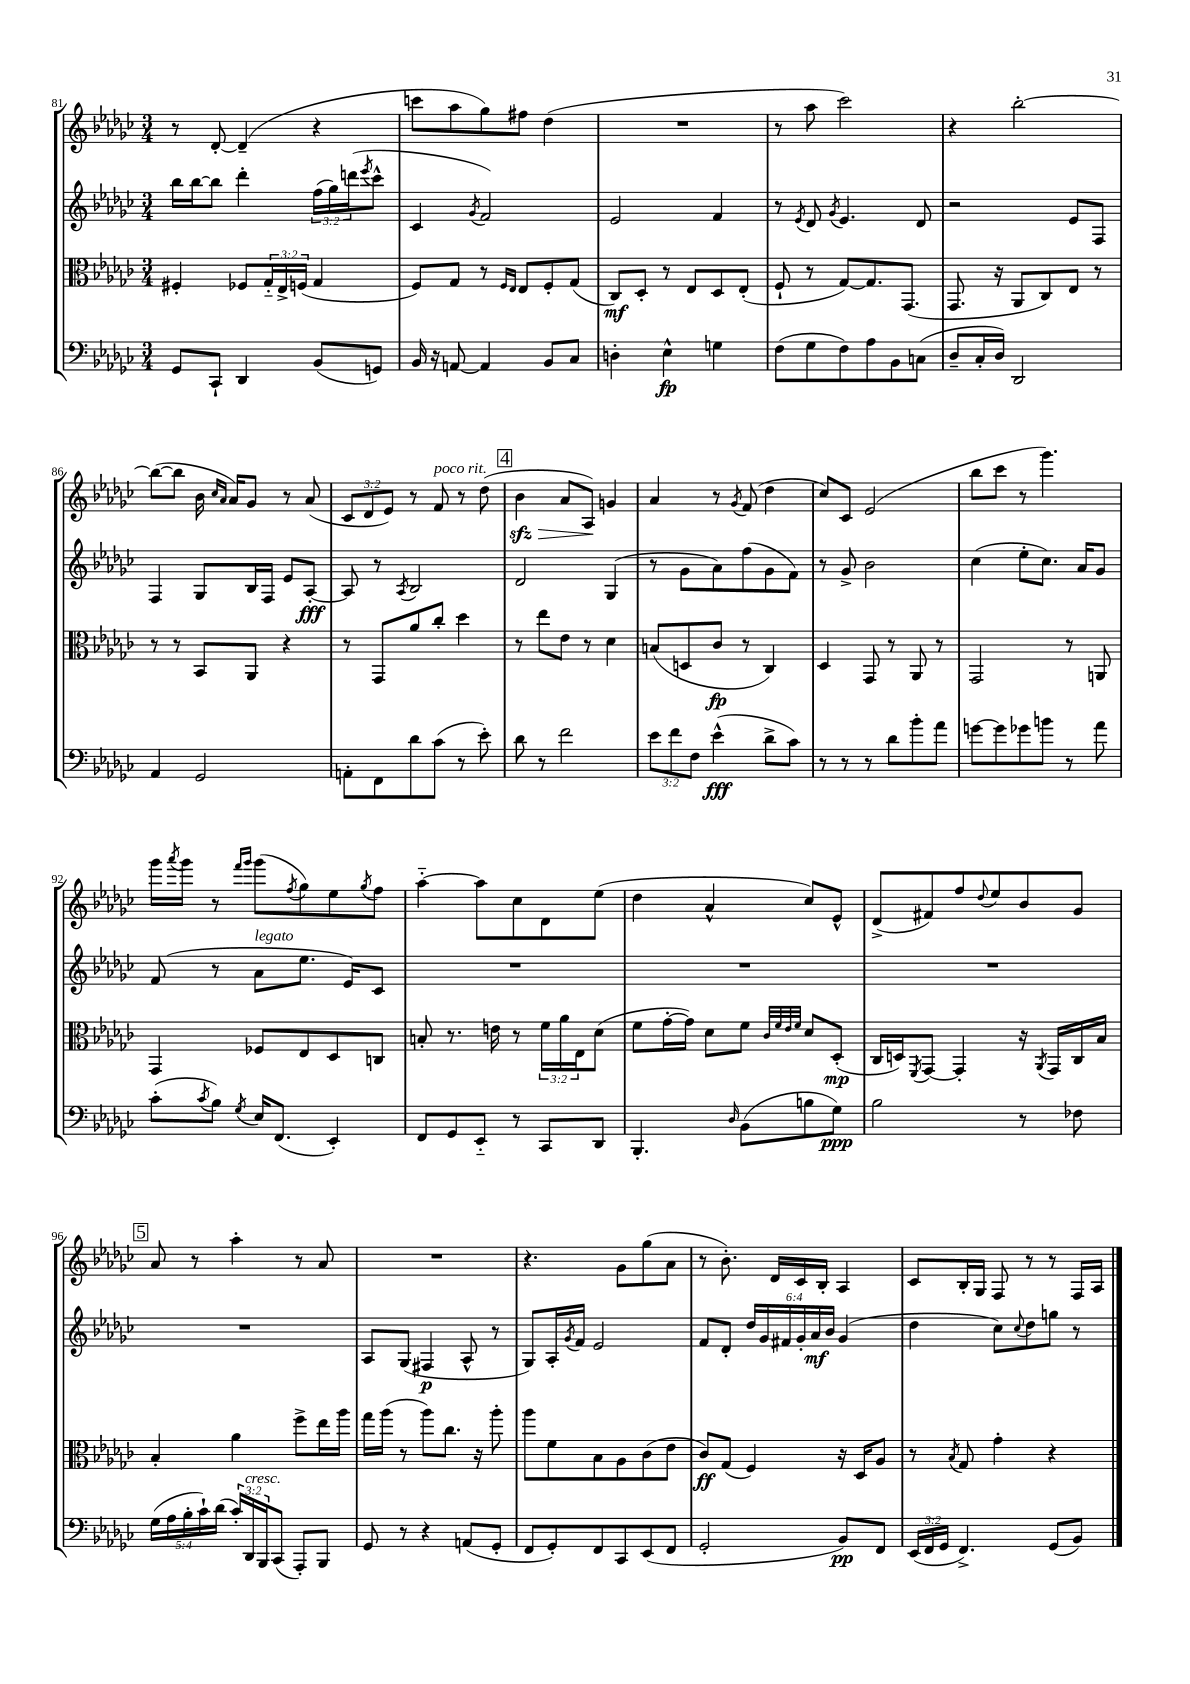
<<
\new StaffGroup <<
\new Staff = "s0" {
    \clef treble \key ges \major \numericTimeSignature \time 3/4 \override Staff.TupletNumber.text = #tuplet-number::calc-fraction-text
    r8 des'8~-. des'4--( r4 |
    c'''8 aes''8 ges''8) fis''8 des''4( |
    R2. |
    r8 aes''8 ces'''2) |
    r4 bes''2~-. |
    bes''8~( bes''8 bes'16 \grace { ces''16 aes'16 } aes'16) ges'8 r8 aes'8( |
    \tuplet 3/2 { ces'8 des'8 ees'8) } r8 f'8^\markup { \italic "poco rit." } r8 des''8( |
    \mark \markup { \box "4" } bes'4\sfz\> aes'8 aes8\!) g'4 |
    aes'4 r8 \acciaccatura { ges'8 } f'8( des''4 |
    ces''8) ces'8 ees'2( |
    bes''8 ces'''8 r8 ges'''4.) |
    ges'''16 \acciaccatura { aes'''8 } ges'''16 r8 \grace { f'''16 ges'''16 } ges'''8( \acciaccatura { f''8 } ges''8) ees''8 \acciaccatura { ges''8 } f''8 |
    aes''4~-_ aes''8 ces''8 des'8 ees''8( |
    des''4 aes'4-^ ces''8) ees'8-^ |
    des'8->( fis'8) f''8 \appoggiatura { des''8 } ees''8 bes'8 ges'8 |
    \mark \markup { \box "5" } aes'8 r8 aes''4-. r8 aes'8 |
    R2. |
    r4. ges'8 ges''8( aes'8 |
    r8 bes'8.-.) des'16 ces'16 bes16-. aes4 |
    ces'8 bes16-. ges16 f8 r8 r8 f16 aes16 \bar "|." |
}
\new Staff = "s1" {
    \clef treble \key ges \major \numericTimeSignature \time 3/4 \override Staff.TupletNumber.text = #tuplet-number::calc-fraction-text
    bes''16 bes''16~ bes''8 des'''4-. \tuplet 3/2 { f''16( ges''16) d'''16( } \acciaccatura { ees'''8 } ces'''8-^ |
    ces'4 \acciaccatura { ges'8 } f'2) |
    ees'2 f'4 |
    r8 \acciaccatura { ees'8 } des'8 \acciaccatura { ges'8 } ees'4. des'8 |
    r2 ees'8 f8 |
    f4 ges8 bes16 f16 ees'8 aes8~-.\fff |
    aes8 r8 \acciaccatura { aes8 } bes2 |
    \mark \markup { \box "4" } des'2 ges4( |
    r8 ges'8 aes'8) f''8( ges'8 f'8) |
    r8 ges'8-> bes'2 |
    ces''4( ees''8-. ces''8.) aes'16 ges'8 |
    f'8( r8 aes'8^\markup { \italic "legato" } ees''8. ees'16) ces'8 |
    R2. |
    R2. |
    R2. |
    \mark \markup { \box "5" } R2. |
    aes8 ges8( fis4\p aes8-^ r8 |
    ges8) aes16-. \acciaccatura { ges'8 } f'16 ees'2 |
    f'8 des'8-. \tuplet 6/4 { des''16 ges'16 fis'16 ges'16-. aes'16\mf bes'16 } ges'4( |
    des''4 ces''8) \appoggiatura { ces''8 } des''8 g''8 r8 \bar "|." |
}
\new Staff = "s2" {
    \clef alto \key ges \major \numericTimeSignature \time 3/4 \override Staff.TupletNumber.text = #tuplet-number::calc-fraction-text
    fis4-. fes8 \tuplet 3/2 { ges16-_ ees16-> f16( } ges4 |
    f8) ges8 r8 \grace { f16 ees16 } ees8 f8-. ges8( |
    ces8\mf) des8-. r8 ees8 des8 ees8-.( |
    f8-! r8 ges8~) ges8. ges,8.( |
    ges,8. r16 aes,8 ces8) ees8 r8 |
    r8 r8 bes,8 aes,8 r4 |
    r8 ges,8 aes'8 ces''8-. des''4 |
    \mark \markup { \box "4" } r8 ees''8 ees'8 r8 des'4 |
    b8( d8 ces'8\fp r8 ces4) |
    des4 ges,8 r8 aes,8 r8 |
    ges,2 r8 a,8 |
    ges,4 fes8 ees8 des8 c8 |
    b8-. r8. e'16 r8 \tuplet 3/2 { f'16 aes'16 ees16 } des'8( |
    f'8 ges'16~-. ges'16) des'8 f'8 \grace { ces'32 f'32 ees'32 f'32 } des'8 des8-.\mp( |
    ces16 d16) \acciaccatura { f,8 } ges,8~ ges,4-. r16 \acciaccatura { aes,8 } ges,16 ces16 bes16 |
    \mark \markup { \box "5" } bes4-. aes'4 f''8-> ees''16 aes''16 |
    ges''16 aes''16( r8 aes''8) ces''8. r16 aes''8-. |
    aes''8 f'8 bes8 aes8 ces'8( ees'8 |
    ces'8\ff) ges8( f4) r16 des16 aes8 |
    r8 \acciaccatura { bes8 } ges8 ges'4-. r4 \bar "|." |
}
\new Staff = "s3" {
    \clef bass \key ges \major \numericTimeSignature \time 3/4 \override Staff.TupletNumber.text = #tuplet-number::calc-fraction-text
    ges,8 ces,8-! des,4 bes,8( g,8) |
    bes,16 r16 a,8~ a,4 bes,8 ces8 |
    d4-. ees4-^\fp g4 |
    f8( ges8 f8) aes8 bes,8 c8( |
    des8-- ces16-. des16) des,2 |
    aes,4 ges,2 |
    a,8-. f,8 des'8 ces'8( r8 ees'8-.) |
    \mark \markup { \box "4" } des'8 r8 f'2 |
    \tuplet 3/2 { ees'8 f'8 f8 } ees'4-^\fff( des'8-> ces'8) |
    r8 r8 r8 des'8 bes'8-. aes'8 |
    g'8~ g'8 ges'8 b'8 r8 aes'8 |
    ces'8-.( \acciaccatura { ces'8 } bes8) \acciaccatura { ges8 } ees16 f,8.( ees,4-.) |
    f,8 ges,8 ees,8-_ r8 ces,8 des,8 |
    bes,,4.-. \grace { des16 } bes,8( b8 ges8\ppp) |
    bes2 r8 fes8 |
    \mark \markup { \box "5" } \tuplet 5/4 { ges16( aes16 bes16-. ces'16-!) des'16( } \tuplet 3/2 { ces'16-.) des,16^\markup { \italic "cresc." } bes,,16 } ces,8( aes,,8-.) bes,,8 |
    ges,8 r8 r4 a,8( ges,8-. |
    f,8 ges,8-.) f,8 ces,8 ees,8( f,8 |
    ges,2-. bes,8\pp) f,8 |
    \tuplet 3/2 { ees,16( f,16 ges,16 } f,4.->) ges,8( bes,8) \bar "|." |
}
>>
>>
\layout { \context { \Score currentBarNumber = #81 } }
